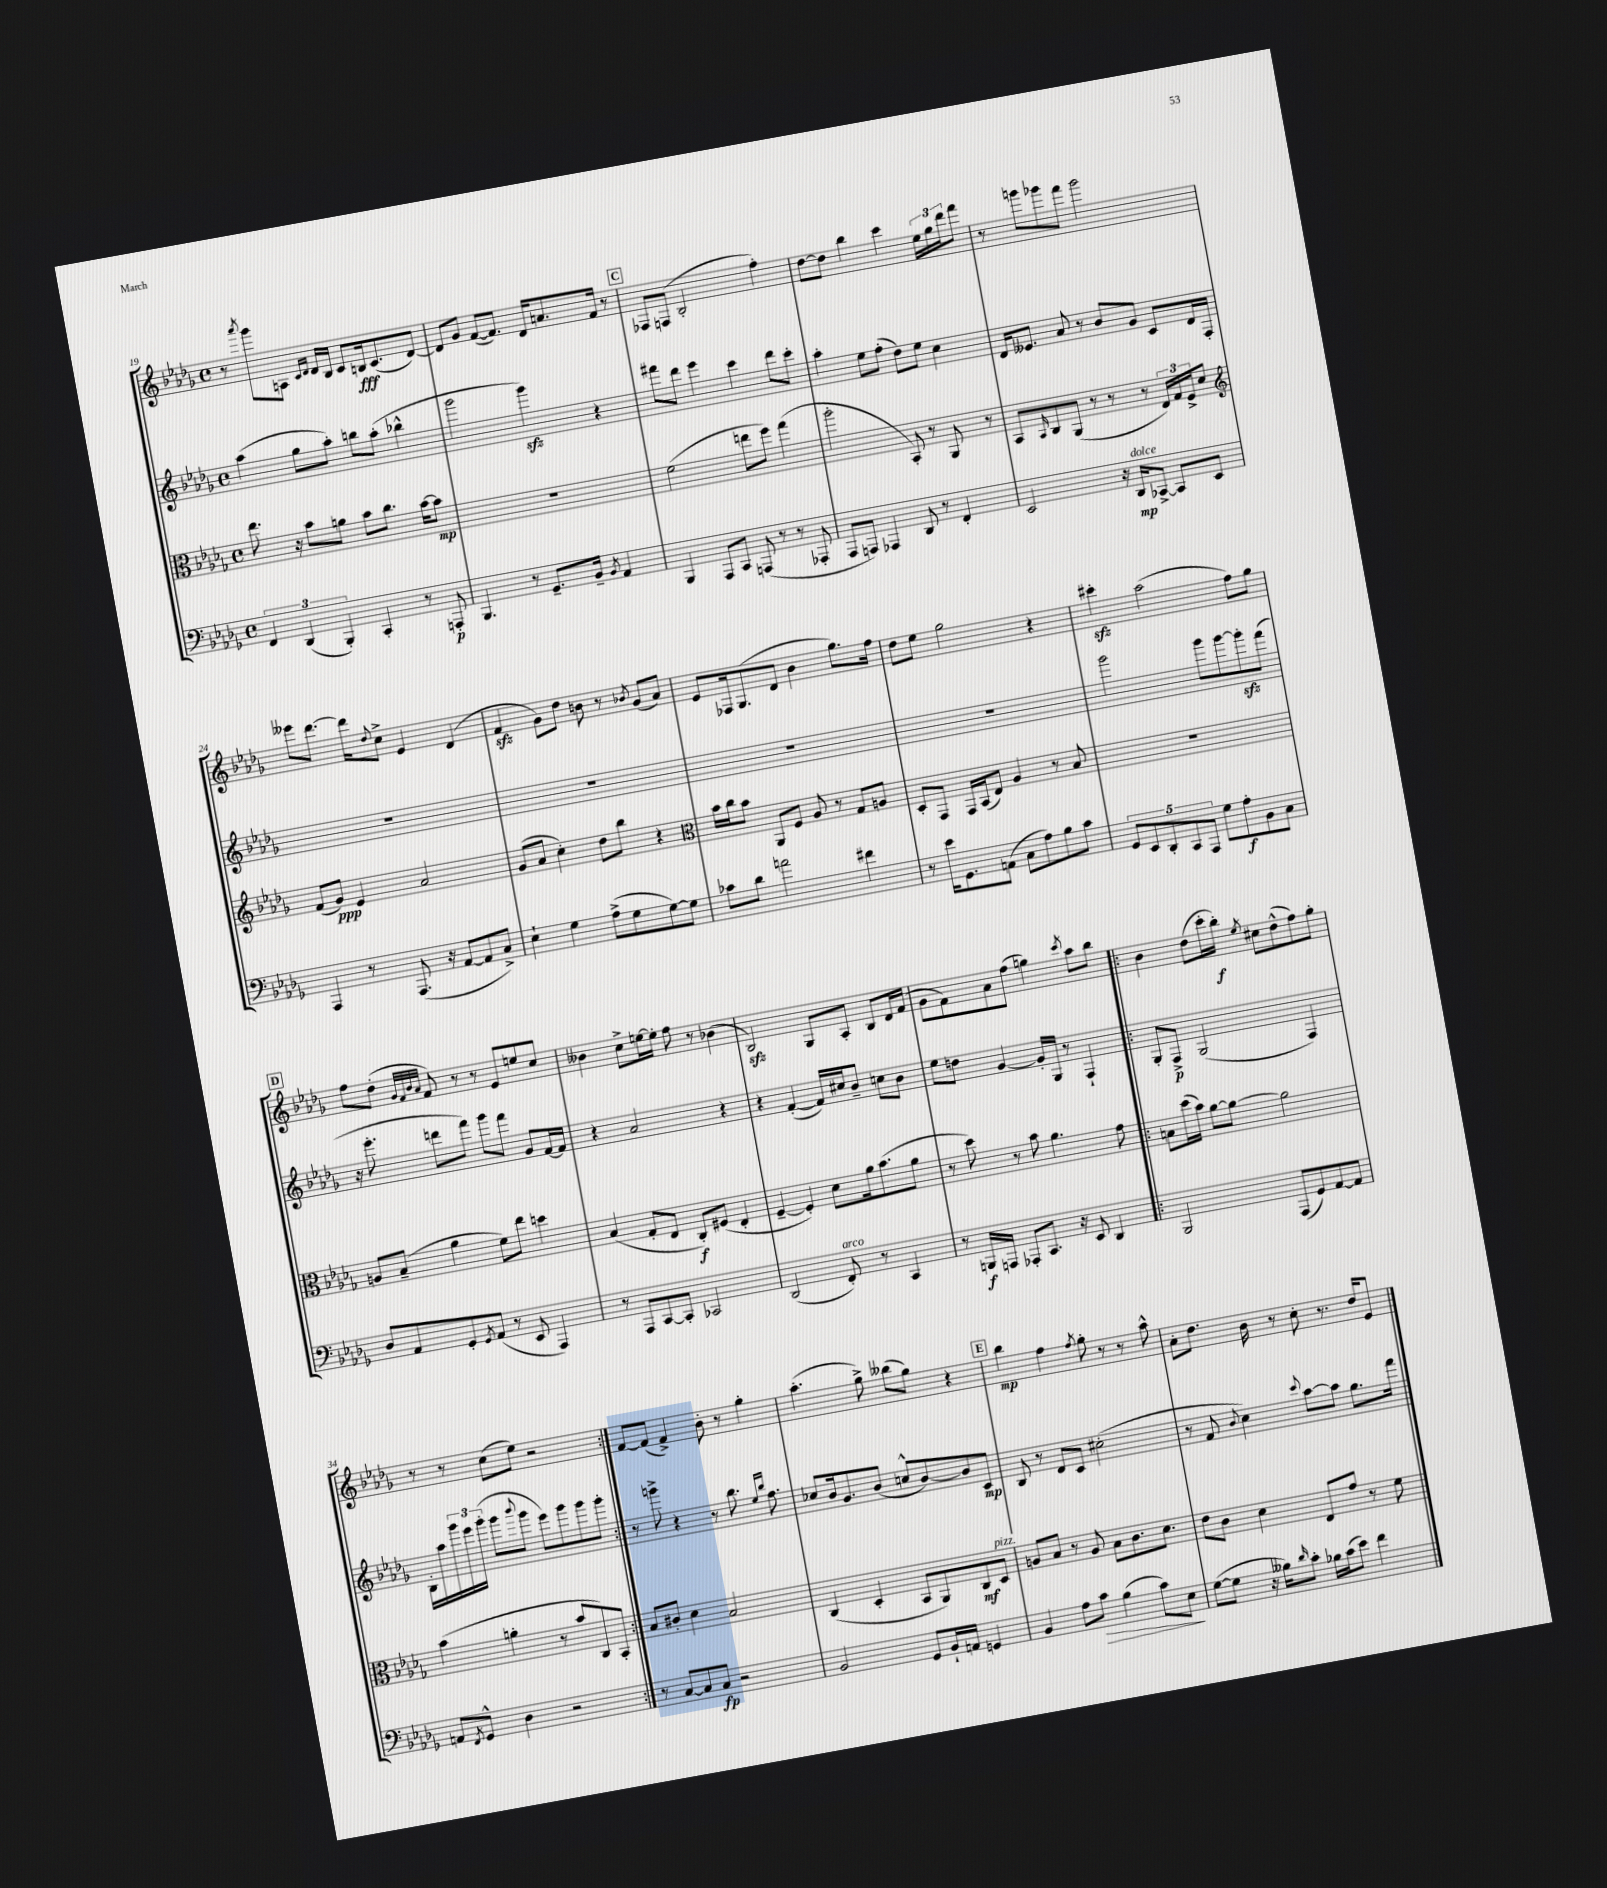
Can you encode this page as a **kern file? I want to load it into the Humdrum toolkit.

**kern	**kern	**kern	**kern
*staff4	*staff3	*staff2	*staff1
*clefF4	*clefC3	*clefG2	*clefG2
*k[b-e-a-d-g-]	*k[b-e-a-d-g-]	*k[b-e-a-d-g-]	*k[b-e-a-d-g-]
*M4/4	*M4/4	*M4/4	*M4/4
*met(c)	*met(c)	*met(c)	*met(c)
6FF/	8.ee-\	(4aa-\	8r
.	.	.	8qaaa-/
.	.	.	8ggg-\L
(6DD-/	.	.	.
.	16r	.	.
.	8b-\L	8gg-\L	8A\J
6BBB-'/)	.	.	.
.	.	.	16qqc/LL
.	.	.	16qqd-/JJ
.	8a\J	8aa-'\J)	16d-/LL
.	.	.	16B-/JJ
4CC'/	8b-\L	8bb\L	8c/L
.	8.cc\J	(8aa-'\J	16B/k
.	.	.	(8.c/
8r	.	4bb-^^\	.
.	[16b-\LK	.	.
8AAA'/	8b-\]J	.	[8d-/J)
=	=	=	=
4.BBB-/	1r	2ggg-\	8d-/]L
.	.	.	8g-/J
.	.	.	([8f/L
8r	.	.	8.f/]J)
8.GG-~/L	.	4ggg-\)	.
.	.	.	16d-/LK
.	.	.	8.a/
16BB-~/Jk	.	.	.
8qBB-/	.	.	.
4AA-/	.	4r	.
.	.	.	16f/Jk
.	.	.	8r
=	=	=	=
4BBB-/	(2f\	8fff#\L	8F-/L
.	.	8ddd-\J	(8F/J
8AAA-/L	.	4eee-\	2B-'/
8CC/J	.	.	.
(8AAA/	8ee\L	4ccc\	.
8r	8ff\J)	.	.
8r	(4gg-\	8ddd-\L	4ff'\)
8AAA-'/	.	8ccc'\J	.
=	=	=	=
8AAA-/L	2aa-'\	4aa-'\	[8dd-\L
8AAA/J)	.	.	8dd-\]J
4AAA-/	.	8ee-\L	4bb-\
.	.	(8ff'\J	.
8DD-/	8BB-'/)	8dd-\L)	4ccc\
8r	8r	8ee-\J	.
4FF'/	8AA-/	4cc\	24ee-\LL
.	.	.	24gg-\
.	.	.	24ddd-\J
.	8r	.	8fff\J
=	=	=	=
2EE-/	8BB-/L	16d-/LK	8r
.	.	8.e--/J	.
.	16qqBB-/	.	.
.	8C/	.	8ggg\L
.	(8AA-/J	8a-/	8ggg-\
.	8r	8r	8fff\J
16r	8r	8b-/L	2ggg-\
16DD-/LK	.	.	.
[8CC-^/J	8r	8g-/J	.
8CC-/]L	24E-/LL)	8c/L	.
.	24G-/	.	.
.	24F^/J	.	.
8EE-/J	8d-/J	16d-/L	.
.	.	16F'/JJ	.
=	=	=	=
*	*clefG2	*	*
4AAA-/	(8f/L	1r	8eee--\L
.	8g-/J)	.	[8.ddd-\J
8r	4e-/	.	.
.	.	.	16ddd-\]LK
.	.	.	8qqdd-/
(8.AAA-/	.	.	8cc^\J
.	2a-/	.	4e-/
16r	.	.	.
[8AA-/L	.	.	.
8AA-/]	.	.	(4d-/
8C^/J)	.	.	.
=	=	=	=
4E-`\	(8g-/L	1r	4f/
.	8a-/J	.	.
4G-\	4cc'\)	.	8g-\L)
.	.	.	8dd-\J
(8A-^\L	8dd-\L	.	8b\
8G-\	8bb-\J	.	8r
.	.	.	8qb-/
[8G-\)	4r	.	(8g-/L
8G-\]J	.	.	8a-/J)
=	=	=	=
*	*clefC3	*	*
8c-\L	16b-\LL	1r	8e-/L
.	16cc\J	.	.
8d-\J	8b-\J	.	16F-/k
.	.	.	(8.G-/
2a\	8AA-/L	.	.
.	8F/J	.	8d-/J
.	8A-/	.	4b-\
.	8r	.	.
4f#\	8G-/L	.	8.gg-\L)
.	8A/J	.	.
.	.	.	16ff\Jk
=	=	=	=
8r	8D-'/L	1r	8dd-\L
16e-\LK	8GG-/J	.	8ee-\J
8.GG-\	.	.	.
.	16GG-/LL	.	2gg-\
.	(16BB-/J	.	.
(8AA\J	8E-/J)	.	.
8C\L	4A-/	.	.
8A-\)	.	.	.
8B-\	8r	.	4r
8c\J	8B-/	.	.
=	=	=	=
10GG-/L	1r	2ggg-\	4ccc#'\
10EE-/	.	.	.
10DD-'/	.	.	.
.	.	.	(2aa-\
10CC/	.	.	.
10AAA-/J	.	.	.
8G-\L	.	8ggg-\L	.
8A-'\	.	[8ggg-\	.
8BB-\	.	8ggg-'\]	8ff\L)
8C\J	.	(8fff\J	8gg-\J
=	=	=	=
8D-/L	8A/L	16r	8ff\L
.	.	8.eee-'\	.
8AA-/	(8B-~/J	.	(8dd-'\J
.	.	.	32qqg-/LLL
.	.	.	32qqf/
.	.	.	32qqb-/
.	.	.	32qqa-/JJJ
8GG-'/	4a-\	8ddd\L	8f/)
8qGG-/	.	.	.
(8AA-/J	.	8fff\J)	8r
8r	8f\L)	8ggg-\L	8r
8EE-/	8ee-\J	8fff\J	8e-/L
4AAA-/)	4dd\	8g-/L	8ee/
.	.	[16f/L	8cc/J
.	.	16f/]JJ	.
=	=	=	=
8r	(4B-/	4r	4b--\
8AAA-/L	.	.	.
[8CC/	8G-'/L	2a-/	8cc^\L
8CC'/]J	8E-/J	.	[16ee\L
.	.	.	16ee'\]JJ
2CC-/	8C'/L)	.	8ff\
.	(8F#/J	.	8r
.	4E-'/	4r	(4b-\
=	=	=	=
(2DD-/	[4F~/	4r	2B-/)
.	4F'/])	([4f'/	.
8FF'/)	8d-\L	16f/]LL)	8G-/L
.	.	16cc#/J	.
8r	16a-\k	8b-~/J	8A-'/J
.	(8.b-\	.	.
4CC/	.	8cc\L	8B-/L
.	8a-\J	8b-\J	16d-/L
.	.	.	(16f/JJ
=	=	=	=
8r	8r	8ee-\L	8g-\L
16BBB/LL	8dd-\)	8dd\J	8f\)
16AAA/JJ	.	.	.
8AAA-'/L	8r	[4g-/	8a-\
8.CC/J	8b-\	.	(8ff\J
.	4.a-\	16g-'/]LL	4gg\)
16r	.	16G-/JJ	.
8EE-/	.	8r	.
.	.	.	8qccc/
4DD-/	.	4F`/	8aa-\L
.	8g-\	.	8bb-\J
=!|:	=!|:	=!|:	=!|:
2BBB-/	8B\L	8G-'/L	4b-\
.	(16dd-\L	8F^/J	.
.	16b-\JJ)	.	.
.	[8a-\L	(2G-/	(8dd-\L
.	8a-\_J	.	16ccc'\L
.	.	.	16bb-'\JJ)
.	.	.	8qee-/
(8AAA-/L	2a-\]	.	8cc#\L
8GG-/)	.	.	(8dd-^^\
[8AA-/	.	4F/)	8ff\)
8AA-/]J	.	.	8gg-'\J
=	=	=	=
8AA/L	(4b-\	16B-'\LL	8r
.	.	16aa-\	.
8qFF/	.	.	.
8GG-^^/J	.	24ggg-\	8r
.	.	24eee-\	.
.	.	(24ggg-'\JJ	.
4D-\	4a'\	8ggg-\L	(8cc\L
.	.	8qqbbb-/	.
.	.	8ggg-\J	8ee-\J)
2r	8r	8eee-\L)	2r
.	8b-/L	8ggg-\	.
.	8C/)	8ggg-\	.
.	8BB-'/J	8ggg-'\J	.
=:|!	=:|!	=:|!	=:|!
8r	8B-/L	8r	[8f/L
[8C/L	8c#'/J	8ggg^\	(8f/]J
8C/]	4d-\	4r	4f^/)
8C/J	.	.	.
2r	2B-/	8r	8b-'\
.	.	8.bb-\	8r
.	.	.	4gg-'\
.	.	16qqee-/LL	.
.	.	16qqbb-/JJ	.
.	.	8.ff\	.
=	=	=	=
2BB-/	(4C/	8cc-/L	(4.aa-'\
.	.	16b-/k	.
.	.	8.g-/	.
.	4D-'/	.	.
.	.	(8b-/J	8gg-^\)
8GG-/L	8BB-/L	8cc^^/L	(8bb--\L
16BB-`/L	8AA-/)	[8b-/)	8gg-\J)
16AA/JJ	.	.	.
4GG/	8C/	8b-/]	4r
.	8D-/J	8c/J	.
=	=	=	=
4BB-/	8A/L	8B-/	4bb-\
.	8B-/J	8r	.
8A-\L	8r	8d-/L	4ff\
8c\J	8A/	8c/J	.
.	.	.	8qff/
(4B-\	8B-\L	(2cc#'\	8gg-'\
.	8.c\	.	8r
8c\L)	.	.	8r
.	8.d-\J	.	.
8E-\J	.	.	8aa-^^\
=	=	=	=
([8G-\L	8e-\L	8r	8a-'\L
8G-\]J	8c\J	8f/	8.dd-\J
.	.	8qqb-/	.
16r	4d-\	4cc\)	.
16B--\LK)	.	.	16b-\
16qqd-/	.	.	.
8c'\J	.	.	8r
.	.	8qqccc/	.
16B-\LL	8E-/L	[8aa-\L	8cc'\
(16c\J	.	.	.
8e-\J)	8g-/J	8aa-\]J	8.r
4f\	8r	8.gg-\L	.
.	.	.	16dd-/LK
.	8f\	.	8e-/J
.	.	16fff\Jk	.
==	==	==	==
*-	*-	*-	*-
